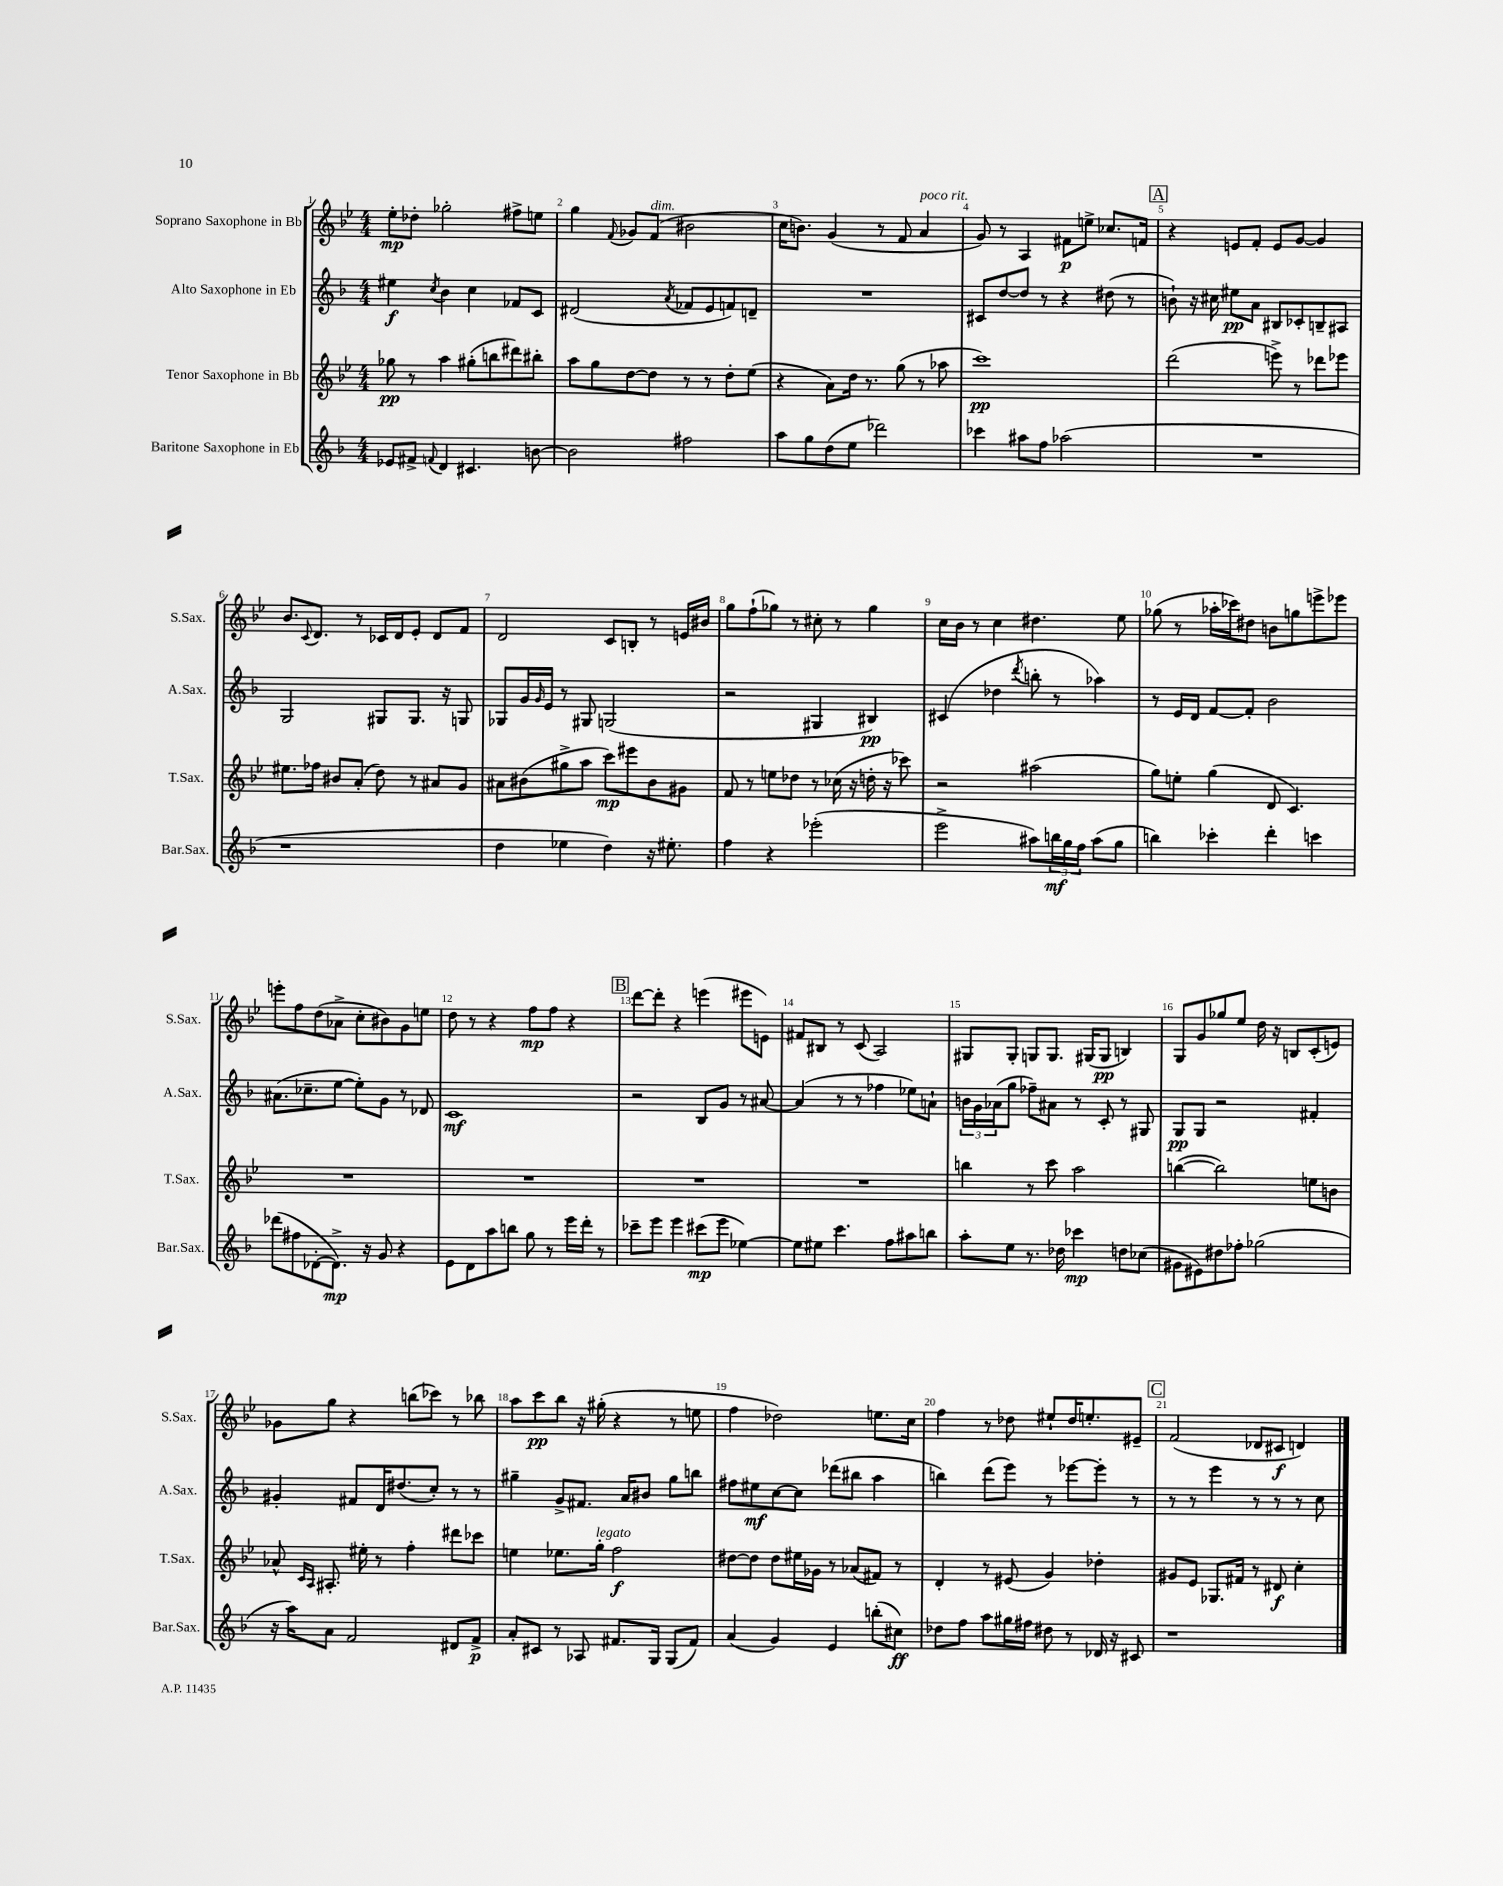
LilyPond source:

<<
\new StaffGroup <<
\new Staff = "s0" \with { instrumentName = "Soprano Saxophone in Bb" shortInstrumentName = "S.Sax." } {
    \clef treble \key bes \major \numericTimeSignature \time 4/4
    ees''8-.\mp des''8-. ges''2-. fis''8-> e''8 |
    g''4 \appoggiatura { f'8 } ges'8 f'8^\markup { \italic "dim." }( bis'2 |
    c''16 b'8.) g'4( r8 f'8 a'4^\markup { \italic "poco rit." } |
    g'8) r8 a4 fis'8\p e''8-> ces''8. f'16 |
    \mark \markup { \box "A" } r4 e'8 f'8-. e'8 g'8~ g'4 |
    bes'8. \appoggiatura { c'8 } d'8. r8 ces'16 d'16 ees'8-. d'8 f'8 |
    d'2 c'8 b8-. r8 e'16 bis'16 |
    g''8 f''8-!( ges''8) r8 cis''8-. r8 ges''4 |
    c''16 bes'16 r8 c''4 dis''4. ees''8 |
    ges''8( r8 aes''16-. ces'''16) dis''8 b'8 g''8 e'''8-> ees'''8 |
    e'''8-. f''8 d''8( aes'8-> c''8-. bis'8) g'8 e''8 |
    d''8 r8 r4 f''8\mp f''8 r4 |
    \mark \markup { \box "B" } d'''8~ d'''8-. r4 e'''4( eis'''8 e'8) |
    fis'8 bis8 r8 c'8( a2) |
    gis8 gis8-. g8 g8. gis16( gis8\pp b4) |
    g8 g'8 ges''8 ees''8 d''16 r16 b8 c'8-.( e'8) |
    ges'8 g''8 r4 b''8( ces'''8) r8 bes''8 |
    a''8 c'''8\pp bes''8 r16 gis''16-.( r4 r8 e''8 |
    f''4 des''2) e''8. c''16 |
    f''4 r8 des''8 eis''8-! des''16 e''8.-. eis'8-- |
    \mark \markup { \box "C" } f'2( des'8 cis'8\f d'4) \bar "|." |
}
\new Staff = "s1" \with { instrumentName = "Alto Saxophone in Eb" shortInstrumentName = "A.Sax." } {
    \clef treble \key f \major \numericTimeSignature \time 4/4
    eis''4\f \acciaccatura { c''8 } bes'4 c''4 fes'8 c'8 |
    dis'2( \acciaccatura { a'8 } fes'8 e'8 f'8) d'8-- |
    R1 |
    cis'8 d''8~ d''8 r8 r4 dis''8( r8 |
    \mark \markup { \box "A" } b'8-!) r16 cis''16 eis''8\pp a'8 bis8 ces'8-. b8-- ais8 |
    g2 gis8 gis8. r16 g8 |
    ges8 g'16 \grace { g'16 } e'16 r8 gis8 g2( |
    r2 gis4 bis4\pp) |
    cis'4( des''4 \acciaccatura { d'''8 } b''8-. r8 aes''4) |
    r8 e'16 d'16 f'8~ f'8-. bes'2 |
    ais'8.( ces''8.-- e''8~ e''8-.) g'8 r8 des'8 |
    c'1\mf |
    \mark \markup { \box "B" } r2 bes8 g'8 r8 ais'8~ |
    ais'4( r8 r8 fes''4 ees''8) a'8-! |
    \tuplet 3/2 { b'16 g'16 aes'16( } g''8 fes''8--) ais'8 r8 c'8-. r8 gis8 |
    g8\pp g8 r2 fis'4-. |
    gis'4-. fis'8 d'16 dis''8.( c''8-.) r8 r8 |
    gis''4-- g'8-> fis'8. a'16 bis'8 gis''8 b''8 |
    fis''8 eis''8\mf c''8~ c''8 des'''8( bis''8 a''4 |
    b''4) d'''8( e'''8) r8 ees'''8~ ees'''8-. r8 |
    \mark \markup { \box "C" } r8 r8 e'''4 r8 r8 r8 c''8 \bar "|." |
}
\new Staff = "s2" \with { instrumentName = "Tenor Saxophone in Bb" shortInstrumentName = "T.Sax." } {
    \clef treble \key bes \major \numericTimeSignature \time 4/4
    ges''8\pp r8 a''4 gis''8-.( b''8 dis'''8) bis''8-. |
    a''8 g''8 d''8~ d''8 r8 r8 d''8-. ees''8( |
    r4 a'8) d''16 r8. g''8( r8 aes''8 |
    c'''1\pp) |
    \mark \markup { \box "A" } d'''2( e'''8->) r8 des'''8 ees'''8 |
    eis''8. fes''16 bis'8 a'8-.( d''8) r8 ais'8 g'8 |
    ais'8 bis'8( gis''8-> a''8 c'''8\mp) eis'''8 bis'8 gis'8 |
    f'8 r8 e''8 des''8 r8 ces''16( r16 d''16-. r16 ces'''8) |
    r2 ais''2( |
    g''8) e''8-. g''4( d'8 c'4.) |
    R1 |
    R1 |
    \mark \markup { \box "B" } R1 |
    R1 |
    b''4 r8 c'''8 a''2 |
    b''4~( b''2) e''8 b'8 |
    aes'8-^ \grace { c'16 a16 } ais8.-. eis''16-. r8 f''4-. dis'''8 ces'''8 |
    e''4 ees''8. g''16-.^\markup { \italic "legato" } f''2\f |
    dis''8~ dis''8 dis''8 eis''16 ges'16 r8 aes'8( fis'8) r8 |
    d'4-. r8 eis'8( g'4) des''4-. |
    \mark \markup { \box "C" } gis'8 ees'8 ges8. fis'16 r8 dis'8\f c''4-. \bar "|." |
}
\new Staff = "s3" \with { instrumentName = "Baritone Saxophone in Eb" shortInstrumentName = "Bar.Sax." } {
    \clef treble \key f \major \numericTimeSignature \time 4/4
    ees'8 fis'8-> \appoggiatura { f'8 } d'4 cis'4. b'8~ |
    b'2 fis''2 |
    a''8 g''8 d''8( e''8 des'''2) |
    ces'''4 ais''8 f''8 aes''2( |
    \mark \markup { \box "A" } R1 |
    r1 |
    d''4 ees''4 d''4) r16 eis''8.-. |
    f''4 r4 ees'''2-.( |
    e'''2-> ais''8) \tuplet 3/2 { b''16\mf g''16 f''16 } ais''8( g''8 |
    b''4) ces'''4-. d'''4-. c'''4 |
    des'''8( fis''8 des'8~-. des'8.->\mp) r16 g'8 r4 |
    e'8 d'8 a''8 b''8 g''8 r8 e'''16 d'''16-. r8 |
    \mark \markup { \box "B" } ces'''8-- e'''8 e'''4 cis'''8\mp( e'''8 ees''4~) |
    ees''8 eis''8 c'''4. f''8 ais''8 b''8 |
    a''8-. e''8 r8. des''16 ces'''4\mp d''8 ces''8( |
    gis'8 eis'8) dis''8 fes''8-. ges''2( |
    r16 a''16) a'8 f'2 dis'8 f'8->\p |
    a'8-. cis'8 r8 aes8 fis'8. g16 g8( fis'8) |
    a'4( g'4) e'4 b''8-.( cis''8\ff) |
    des''8 f''8 a''8 gis''16 fis''16 dis''8 r8 des'16 r16 cis'8 |
    \mark \markup { \box "C" } r1 \bar "|." |
}
>>
>>
\layout { \context { \Score \override BarNumber.break-visibility = ##(#f #t #t) barNumberVisibility = #all-bar-numbers-visible } }
